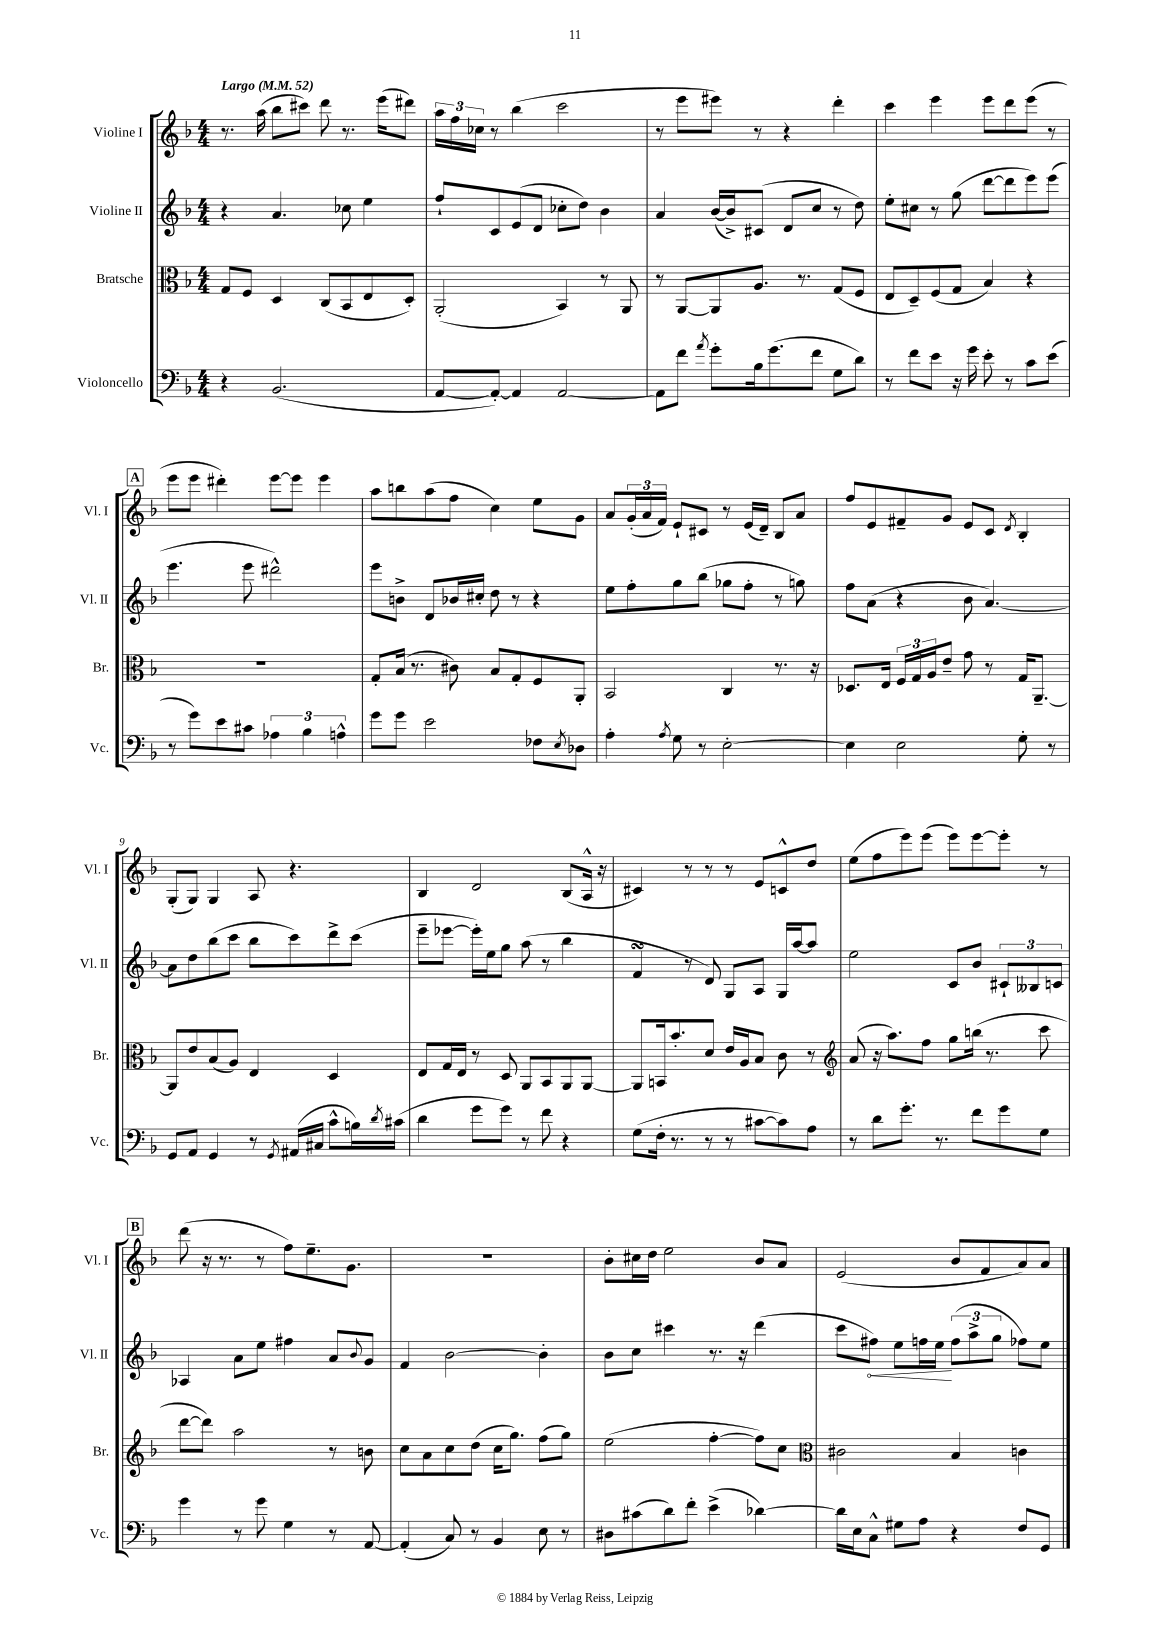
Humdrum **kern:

**kern	**kern	**kern	**dynam	**kern
*part4	*part3	*part2	*part2	*part1
*staff4	*staff3	*staff2	*staff2	*staff1
*I"Violoncello	*I"Bratsche	*I"Violine II	*	*I"Violine I
*I'Vc.	*I'Br.	*I'Vl. II	*	*I'Vl. I
*clefF4	*clefC3	*clefG2	*	*clefG2
*k[b-]	*k[b-]	*k[b-]	*	*k[b-]
*M4/4	*M4/4	*M4/4	*	*M4/4
*MM52	*MM52	*MM52	*	*MM52
=1	=1	=1	=1	=1
!	!	!	!	!LO:TX:a:B:t=Largo
4r	8G/L	4r	.	8.r
.	8F/J	.	.	.
.	.	.	.	(16aa\
(2.BB-/	4D/	4.a/	.	8bb-\L
.	.	.	.	8ccc#X\J)
.	(8C/L	.	.	8ddd\
.	8BB-/	8cc-X\	.	8.r
.	8E/	4ee\	.	.
.	.	.	.	(16eee\KL
.	8D'/J)	.	.	8ddd#X\J)
=2	=2	=2	=2	=2
[8AA/L	(2AA'/	8ff`/L	.	24aa\LL
.	.	.	.	24ff\
.	.	.	.	24cc-X\JJ
8AA'/J_)	.	8c/	.	8r
4AA/]	.	(8e/	.	(4bb-\
.	.	8d/J	.	.
[2AA/	4BB-/)	8cc-X'\L	.	2ccc\
.	.	8dd\J)	.	.
.	8r	4b-\	.	.
.	8AA/	.	.	.
=3	=3	=3	=3	=3
8AA\L]	8r	4a/	.	8r
8f\J	[8AA/L	.	.	8eee\L
8qa/	.	.	.	.
8g'\L	8AA/]	([16b-/LL	.	8eee#X\J)
.	.	16b-^/J])	.	.
16B-\k	8.A/J	(8c#X/J	.	8r
(8.g\	.	.	.	.
.	.	8d/L	.	4r
.	8.r	.	.	.
8f\J	.	8cc/J	.	.
8G\L	(8G/L	8r	.	4ddd'\
8d\J)	8F/J	8dd\)	.	.
=4	=4	=4	=4	=4
8r	8E/L	8ee'\L	.	4ccc\
8f\L	8D~/)	8cc#X\J	.	.
8e\J	(8F/	8r	.	4eee\
16r	8G/J	(8gg\	.	.
16g\	.	.	.	.
8e'\	4B-/)	[8ddd\L	.	8eee\L
8r	.	8ddd\]	.	8ddd\
8c\L	4r	8eee\)	.	(8eee\J
(8e\J	.	(8eee\J	.	8r
!!LO:LB:g=z
!!LO:REH:place=s1:t=A
=5	=5	=5	=5	=5
8r	1r	4.eee\	.	8eee\L
8g\L)	.	.	.	8eee\J
8e\	.	.	.	4ddd#X'\)
8c#X\J	.	8eee\	.	.
6A-X\	.	2ddd#X^^\)	.	[8eee\L
.	.	.	.	8eee\J]
6B-\	.	.	.	.
.	.	.	.	4eee\
6An^^\	.	.	.	.
=6	=6	=6	=6	=6
8g\L	8G'/L	8eee\L	.	8aa\L
8g\J	(16B-/Jk	8bn^\J	.	8bbn\
.	8.r	.	.	.
2e\	.	8d/L	.	(8aa\
.	8c#X\)	16b-X/L	.	8ff\J
.	.	16cc#X'/JJ	.	.
.	8B-/L	8dd\	.	4cc\)
.	8G'/	8r	.	.
8F-X\L	8F/	4r	.	8ee\L
8qE/	.	.	.	.
8D-X\J	8AA'/J	.	.	8g\J
=7	=7	=7	=7	=7
4A'\	2BB-/	8ee\L	.	8a/L
.	.	8ff'\	.	(24g'/L
.	.	.	.	24a/
.	.	.	.	24f/JJ)
8qA/	.	.	.	.
8G\	.	8gg\	.	8e`/L
8r	.	(8bb-\J	.	8c#X/J
[2E'\	4C/	8gg-X\L	.	8r
.	.	8ff'\J	.	(16e/LL
.	.	.	.	16d~/JJ)
.	8.r	8r	.	8B-/L
.	.	8ggn\)	.	8a/J
.	16r	.	.	.
=8	=8	=8	=8	=8
4E\]	8.D-X/L	8ff\L	.	8ff/L
.	.	(8a\J	.	8e/
.	16E/Jk	.	.	.
2E\	24F/LL	4r	.	8f#X~/
.	24G/	.	.	.
.	24A/J	.	.	.
.	8e~/J	.	.	8g/J
.	8g\	8b-\	.	8e/L
.	8r	[4.a/)	.	8c/J
.	.	.	.	8qd/
8G'\	16G/KL	.	.	4B-'/
.	[8.AA~/J	.	.	.
8r	.	.	.	.
!!LO:LB:g=z
=9	=9	=9	=9	=9
8GG/L	8AA/L]	8a\L]	.	(8G'/L
8AA/J	8e/	8dd\	.	8G/J)
4GG/	(8B-/	(8bb-\	.	4G/
.	8A/J)	8ccc\J	.	.
8r	4E/	8bb-\L	.	8A/
8qGG/	.	.	.	.
(16AA#X/LL	.	8ccc\)	.	4.r
16C#X/JJ	.	.	.	.
8c^^\L	4D/	8ddd^\	.	.
16Bn\L)	.	(8ccc\J	.	.
8qd/	.	.	.	.
(16c#X\JJ	.	.	.	.
=10	=10	=10	=10	=10
4d\	8E/L	8eee~\L	.	4B-/
.	16G/L	[8eee-X\J	.	.
.	16E/JJ	.	.	.
8g\L	8r	16eee-'\LL])	.	2d/
.	.	16ee\J	.	.
8g\J)	8D/	8gg\J	.	.
8r	8AA/L	(8aa\	.	.
8f\	8BB-/	8r	.	.
4r	8AA/	4bb-\	.	(8B-/L
.	[8AA/J	.	.	16A^^/Jk
.	.	.	.	16r
=11	=11	=11	=11	=11
(8G\L	8AA/L]	4fsSSs/	.	4c#X/)
16F'\Jk	16BBn/k	.	.	.
8.r	8.b-'/	.	.	.
.	.	8r	.	8r
8r	8d/J	8d/)	.	8r
8r	16e/LL	8G/L	.	8r
.	16A/J	.	.	.
[8c#X\L	8B-/J	8A/J	.	8e/L
8c#\])	8c\	16G/LL	.	8cn^^/
.	.	[16aa/J	.	.
8A\J	8r	8aa/J]	.	8dd/J
=12	=12	=12	=12	=12
*	*clefG2	*	*	*
8r	(8a/	2ee\	.	(8ee\L
8d\L	16r	.	.	8ff\
.	8.aa\L)	.	.	.
8.g'\J	.	.	.	8eee\)
.	8ff\J	.	.	(8eee\J
8.r	.	.	.	.
.	8gg\L	8c/L	.	8eee\L)
8f\L	(16bbn\Jk	8b-/J	.	[8eee\
.	8.r	.	.	.
8g\	.	12c#X`/L	.	8eee'\J]
.	.	12B--X/	.	.
8G\J	8ccc\	.	.	8r
.	.	12cn/J	.	.
!!LO:LB:g=z
!!LO:REH:place=s1:t=B
=13	=13	=13	=13	=13
4g\	[8ddd\L	4A-X/	.	(8ddd\
.	8ddd\J])	.	.	16r
.	.	.	.	8.r
8r	2aa\	8a\L	.	.
8g\	.	8ee\J	.	8r
4G\	.	4ff#X\	.	8ff\L)
.	.	.	.	8.ee~\
8r	8r	8a/L	.	.
.	.	.	.	8.g\J
.	.	8qqb-/	.	.
[8AA/	8bn\	8g/J	.	.
=14	=14	=14	=14	=14
(4AA'/]	8cc\L	4f/	.	1r
.	8a\	.	.	.
8C/)	8cc\	[2b-\	.	.
8r	(8dd\J	.	.	.
4BB-/	16cc\KL	.	.	.
.	8.gg\J)	.	.	.
8E\	(8ff\L	4b-'\]	.	.
8r	8gg\J)	.	.	.
=15	=15	=15	=15	=15
8D#X\L	(2ee\	8b-\L	.	8b-'\L
(8c#X\	.	8cc\J	.	16cc#X\L
.	.	.	.	16dd\JJ
8d\)	.	4ccc#X\	.	2ee\
8f'\J	.	.	.	.
(4e^\	[4ff'\	8.r	.	.
.	.	16r	.	.
[4d-X\)	8ff\L])	(4ddd\	.	8b-/L
.	8cc\J	.	.	8a/J
=16	=16	=16	=16	=16
*	*clefC3	*	*	*
16d-\LL]	2c#X\	8ccc\L	.	(2e/
16E\J	.	.	.	.
!	!	!	!LO:HP:b	!
8C^^\J	.	8ff#X\J)	<	.
8G#X\L	.	8ee\L	.	.
8A\J	.	16ffn\L	.	.
.	.	16ee\JJ	.	.
4r	4B-/	(12ff\L	[	8b-/L
.	.	12aa^\	.	.
.	.	.	.	8f/
.	.	12gg\J	.	.
8F/L	4cn\	8ff-X\L)	.	8a/)
8GG/J	.	8ee\J	.	8a/J
==	==	==	==	==
*-	*-	*-	*-	*-
